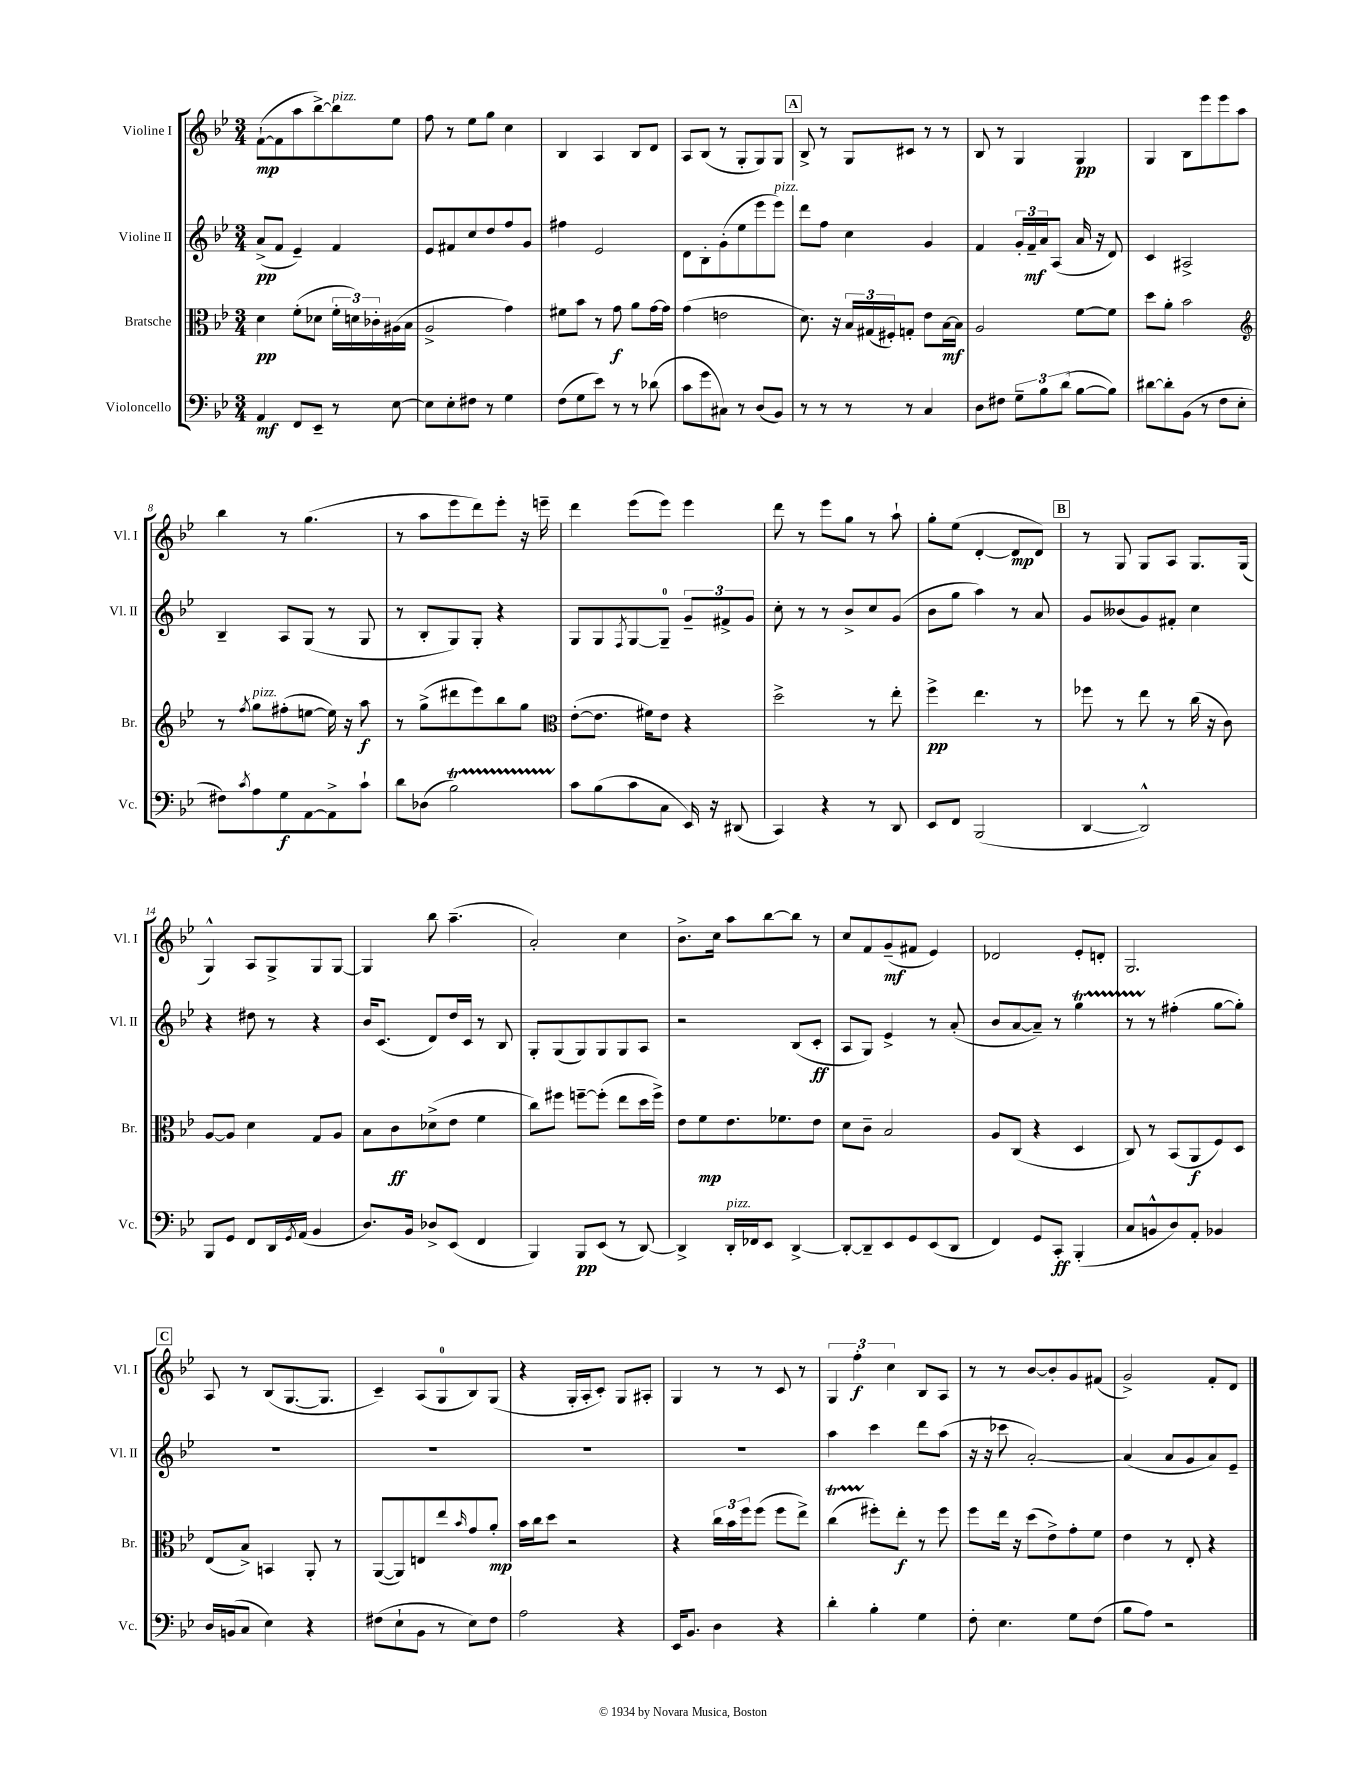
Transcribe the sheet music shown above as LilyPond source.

<<
\new StaffGroup <<
\new Staff = "s0" \with { instrumentName = "Violine I" shortInstrumentName = "Vl. I" } {
    \clef treble \key bes \major \numericTimeSignature \time 3/4
    f'8~-!\mp( f'8 a''8 bes''8~->) bes''8^\markup { \italic "pizz." } ees''8 |
    f''8 r8 ees''8 g''8 c''4 |
    bes4 a4 bes8 d'8 |
    a8 bes8( r8 g8-. g8) g8 |
    \mark \markup { \box "A" } bes8-> r8 g8 cis'8 r8 r8 |
    bes8 r8 g4 g4\pp |
    g4 bes8 ees'''8 ees'''8 a''8 |
    bes''4 r8 g''4.( |
    r8 a''8 ees'''8 d'''8) ees'''8-. r16 e'''16-- |
    d'''4 ees'''8( ees'''8) ees'''4 |
    d'''8 r8 ees'''8 g''8 r8 a''8-! |
    g''8-. ees''8( d'4~-. d'8\mp d'8) |
    \mark \markup { \box "B" } r8 g8 g8 a8 g8. g16( |
    g4-^) a8 g8-> g8 g8~ |
    g4 bes''8 a''4.--( |
    a'2-.) c''4 |
    bes'8.-> c''16 a''8 bes''8~ bes''8 r8 |
    c''8 f'8 g'8--\mf( fis'8 ees'4) |
    des'2 ees'8-. d'8-. |
    g2. |
    \mark \markup { \box "C" } a8 r8 bes8( g8.~ g8. |
    c'4--) a8( g8-0 bes8) g8( |
    r4 g16-. a16-. c'8-.) g8 ais8-. |
    g4 r8 r8 c'8 r8 |
    \tuplet 3/2 { g4 f''4-.\f c''4 } bes8 a8 |
    r8 r8 bes'8~ bes'8-. g'8 fis'8( |
    g'2->) f'8-. d'8 \bar "|." |
}
\new Staff = "s1" \with { instrumentName = "Violine II" shortInstrumentName = "Vl. II" } {
    \clef treble \key bes \major \numericTimeSignature \time 3/4
    a'8->\pp( f'8 ees'4--) f'4 |
    ees'8 fis'8 c''8 d''8 f''8 g'8 |
    fis''4 ees'2 |
    d'8 bes8-. g'8-.( ees''8 ees'''8 ees'''8^\markup { \italic "pizz." }) |
    \mark \markup { \box "A" } d'''8 f''8 c''4 g'4 |
    f'4 \tuplet 3/2 { g'16-. f'16--\mf a'16 } a8( a'16 r16 d'8) |
    c'4 ais2-> |
    bes4-- a8 g8( r8 g8 |
    r8 bes8-. g8) g8-. r4 |
    g8 g8 \acciaccatura { f8 } g8~ g8-0-- \tuplet 3/2 { g'8-- fis'8-> g'8 } |
    c''8-. r8 r8 bes'8-> c''8 g'8( |
    bes'8 g''8 a''4) r8 a'8 |
    \mark \markup { \box "B" } g'8 beses'8( g'8) fis'8-. c''4 |
    r4 dis''8 r8 r4 |
    bes'16 c'8.( d'8) d''16 c'16 r8 bes8 |
    g8-. g8( g8) g8 g8 a8 |
    r2 bes8( c'8-.\ff |
    a8 g8) ees'4-> r8 a'8-.( |
    bes'8 a'8~ a'8--) r8 g''4\startTrillSpan |
    r8 r8\stopTrillSpan fis''4-.( g''8~ g''8-.) |
    \mark \markup { \box "C" } R2. |
    R2. |
    R2. |
    R2. |
    a''4 c'''4 d'''8 a''8( |
    r16 r16 ces'''8 a'2~-.) |
    a'4( a'8 g'8 a'8) ees'8-- \bar "|." |
}
\new Staff = "s2" \with { instrumentName = "Bratsche" shortInstrumentName = "Br." } {
    \clef alto \key bes \major \numericTimeSignature \time 3/4
    d'4\pp f'8-.( des'8 \tuplet 3/2 { f'16-. d'16) ces'16-. } ais16( bes16 |
    a2-> g'4) |
    fis'8 bes'8 r8 g'8\f a'8 g'16~ g'16 |
    g'4( e'2 |
    \mark \markup { \box "A" } d'8.) r16 \tuplet 3/2 { bes16 gis16( fis16-.) } g8-. ees'8 bes16~\mf bes16 |
    a2 f'8~ f'8 |
    d''8 a'8-. bes'2 |
    \clef treble r8 \acciaccatura { f''8 } g''8^\markup { \italic "pizz." } fis''8-.( e''8~ e''16) r16 a''8\f |
    r8 g''8->( dis'''8 ees'''8) bes''8 g''8 |
    \clef alto ees'8~-.( ees'8. fis'16) ees'8 r4 |
    d''2-> r8 ees''8-. |
    f''4->\pp ees''4. r8 |
    \mark \markup { \box "B" } fes''8 r8 ees''8 r8 c''16( r16 c'8) |
    a8~ a8 d'4 g8 a8 |
    bes8 c'8\ff des'8->( ees'8 f'4 |
    c''8) fis''8 f''8~-- f''8-.( ees''8 d''16 f''16->) |
    ees'8 f'8\mp ees'8. fes'8. ees'8 |
    d'8 c'8-- bes2 |
    a8 c8( r4 d4 |
    c8) r8 bes,8( a,8\f f8) d8 |
    \mark \markup { \box "C" } ees8( bes8->) b,4 a,8-. r8 |
    a,8~( a,8) e8 ees''8 \grace { bes'16 } g'8 a'8-.\mp |
    bes'16 c''16 d''8 r2 |
    r4 \tuplet 3/2 { c''16 bes'16 f''16 } f''8( f''8 ees''8->) |
    c''4\startTrillSpan( fis''8-.\stopTrillSpan) ees''8-.\f r8 fis''8 |
    f''8 ees''16 r16 d''8( ees'8->) g'8-. f'8 |
    ees'4 r8 ees8-. r4 \bar "|." |
}
\new Staff = "s3" \with { instrumentName = "Violoncello" shortInstrumentName = "Vc." } {
    \clef bass \key bes \major \numericTimeSignature \time 3/4
    a,4\mf f,8 ees,8-- r8 ees8~ |
    ees8 ees8-. fis8 r8 g4 |
    f8( g8 ees'8) r8 r8 des'8( |
    c'8 g'8 cis8) r8 d8( bes,8) |
    \mark \markup { \box "A" } r8 r8 r8 r8 c4 |
    d8 fis8 \tuplet 3/2 { g8-- bes8 d'8( } bes8~ bes8) |
    dis'8~ dis'8-. bes,8( r8 f8 ees8-. |
    fis8) \acciaccatura { c'8 } a8 g8\f a,8~ a,8-> c'8-! |
    d'8 des8( bes2\startTrillSpan) |
    c'8\stopTrillSpan bes8( c'8 c8 ees,16) r16 dis,8( |
    c,4) r4 r8 d,8 |
    ees,8 f,8 bes,,2( |
    \mark \markup { \box "B" } d,4~ d,2-^) |
    bes,,8 g,8 f,8 d,16 \acciaccatura { g,8 } a,16( bes,4 |
    d8.) bes,16 des8-> ees,8( f,4 |
    bes,,4) bes,,8\pp ees,8( r8 d,8~) |
    d,4-> d,16-.^\markup { \italic "pizz." } fes,16 ees,8 d,4~-> |
    d,8~-. d,8-- ees,8 g,8 ees,8( d,8 |
    f,4) g,8 c,8-.\ff bes,,4-.( |
    c8 b,8-^ d8) a,8-. bes,4 |
    \mark \markup { \box "C" } d16 b,16( c8 ees4) r4 |
    fis8( ees8-! bes,8 r8 ees8) fis8 |
    a2 r4 |
    ees,16 bes,8. d4 r4 |
    d'4-. bes4-. g4 |
    f8-. ees4. g8 f8( |
    bes8 a8) r2 \bar "|." |
}
>>
>>
